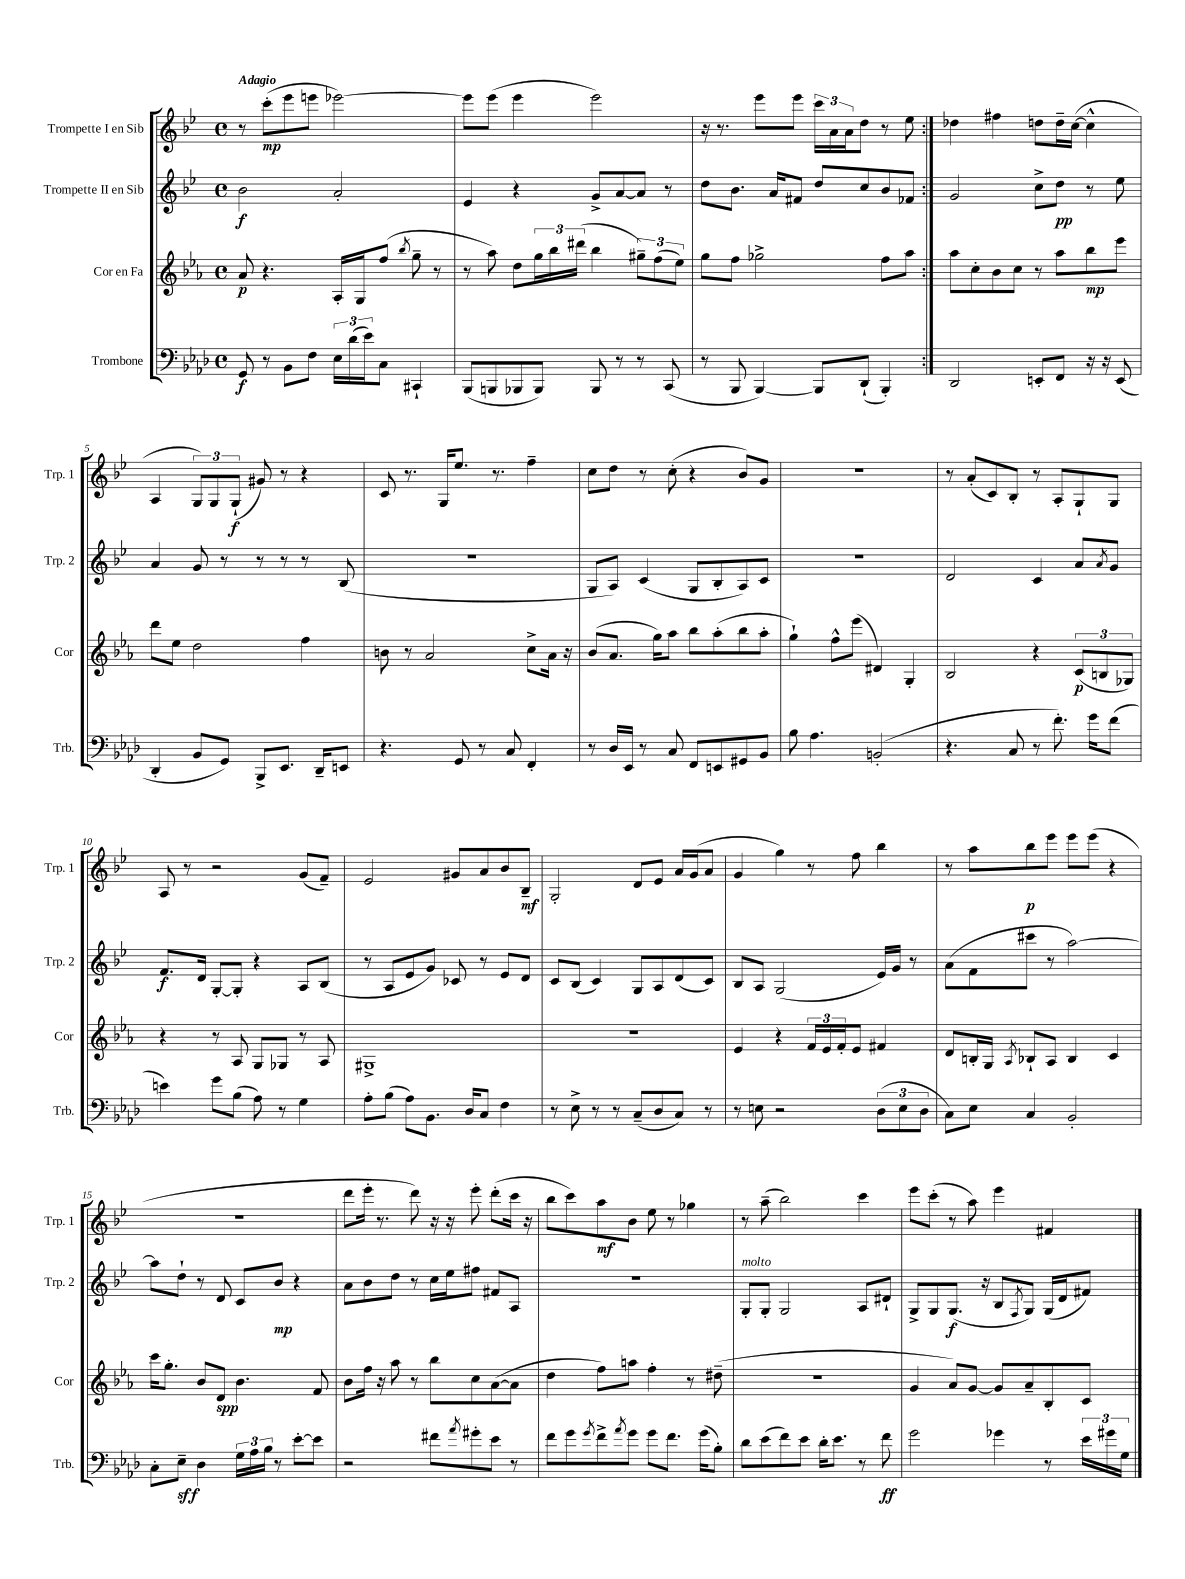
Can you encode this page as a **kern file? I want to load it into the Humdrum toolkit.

**kern	**kern	**kern	**kern
*staff4	*staff3	*staff2	*staff1
*clefF4	*clefG2	*clefG2	*clefG2
*k[b-e-a-d-]	*k[b-e-a-]	*k[b-e-]	*k[b-e-]
*M4/4	*M4/4	*M4/4	*M4/4
*met(c)	*met(c)	*met(c)	*met(c)
8GG	8a-	2b-	8r
8r	4.r	.	(8ccc'
8BB-	.	.	8eee-
8F	.	.	8eee
24E-	16A-'	2a'	[2eee-)
(24d-	.	.	.
.	16G	.	.
24e-)	.	.	.
8C	(8ff	.	.
.	8qbb-	.	.
4CC#`	8gg~	.	.
.	8r	.	.
=	=	=	=
(8BBB-	8r	4e-	8eee-]
8BBB	8aa-)	.	(8eee-
8BBB-	8dd	4r	4eee-
8BBB-)	24gg	.	.
.	24bb-	.	.
.	(24ddd#	.	.
8BBB-	4bb-	8g^	2eee-)
8r	.	[8a	.
8r	12gg#~)	8a]	.
.	(12ff	.	.
(8CC	.	8r	.
.	12ee-)	.	.
=	=	=	=
8r	8gg	8dd	16r
.	.	.	8.r
8BBB-	8ff	8.b-	.
[4BBB-)	2gg-^	.	8eee-
.	.	16a	.
.	.	8f#	8eee-
8BBB-]	.	8dd	24ccc
.	.	.	24a
.	.	.	24a
(8DD-`	.	8cc	8dd
4BBB-')	8ff	8b-	8r
.	8aa-	8f-	8ee-
=:|!	=:|!	=:|!	=:|!
2DD-	8aa-	2g	4dd-
.	8cc'	.	.
.	8b-	.	4ff#
.	8cc	.	.
8EE'	8r	8cc^	8dd
8FF	8aa-	8dd	16dd~
.	.	.	([16cc
16r	8bb-	8r	4cc^^]
16r	.	.	.
(8EE	8eee-	8ee-	.
=	=	=	=
4DD-'	8ddd	4a	4A
.	8ee-	.	.
8BB-	2dd	8g	12G)
.	.	.	12G
8GG)	.	8r	.
.	.	.	(12G`
8BBB-^	.	8r	8g#)
8.EE-	.	8r	8r
.	4ff	8r	4r
16DD-~	.	.	.
8EE	.	(8B-	.
=	=	=	=
4.r	8b	1r	8c
.	8r	.	8.r
.	2a-	.	.
.	.	.	16G
8GG	.	.	8.ee-
8r	.	.	.
.	.	.	8.r
8C	.	.	.
4FF'	8cc^	.	4ff~
.	16a-	.	.
.	16r	.	.
=	=	=	=
8r	(8b-	8G	8cc
16D-	8.a-	8A)	8dd
16EE-	.	.	.
8r	.	(4c	8r
.	16gg)	.	.
8C	8aa-	.	(8cc'
8FF	8bb-	8G	4r
8EE	(8aa-'	8B-'	.
8GG#	8bb-	8A)	8b-)
8BB-	8aa-'	8c	8g
=	=	=	=
8B-	4gg`)	1r	1r
4.A-	.	.	.
.	8ff^^	.	.
.	(8eee-	.	.
(2BB'	4d#)	.	.
.	4G'	.	.
=	=	=	=
4.r	2B-	2d	8r
.	.	.	(8a'
.	.	.	8c)
8C	.	.	8B-'
8r	4r	4c	8r
8.f')	.	.	8A'
.	(12c	8a	8G`
16g	.	.	.
.	12B	.	.
.	.	8qa	.
(8f	.	8g	8G
.	12G-)	.	.
=	=	=	=
4e)	4r	8.f	8A
.	.	.	8r
.	.	16d	.
8g	8r	[8G'	2r
(8B-	8A-	8G']	.
8A-)	8G	4r	.
8r	8G-	.	.
4G	8r	8A	(8g
.	8A-	(8B-	8f~)
=	=	=	=
8A-'	1G#^	8r	2e-
(8B-	.	8A	.
8A-)	.	8e-	.
8.BB-	.	8g)	.
.	.	8c-	8g#
16D-	.	.	.
8C	.	8r	8a
4F	.	8e-	8b-
.	.	8d	8B-~
=	=	=	=
8r	1r	8c	2G'
8E-^	.	(8B-	.
8r	.	4c)	.
8r	.	.	.
(8C~	.	8G	8d
8D-	.	8A	8e-
8C)	.	(8d	16a
.	.	.	(16g
8r	.	8c)	8a
=	=	=	=
8r	4e-	8B-	4g
8E	.	8A	.
2r	4r	(2G	4gg)
.	24f	.	8r
.	24e-	.	.
.	24f'	.	.
.	8e-	.	8ff
(12D-	4f#	16e-)	4bb-
.	.	16g	.
12E	.	.	.
.	.	8r	.
12D-	.	.	.
=	=	=	=
8C)	8d	(8a	8r
8E-	16B'	8f	8aa
.	16G	.	.
.	8qA-	.	.
4C	8B-`	8ccc#	8bb-
.	8A-	8r	8eee-
2BB-'	4B-	[2aa)	8eee-
.	.	.	(8eee-
.	4c	.	4r
=	=	=	=
8C'	16ccc	8aa]	1r
.	8.gg'	.	.
8E-~	.	8dd`	.
4D-	8b-	8r	.
.	8d	8d	.
24G	4.b-	8c	.
24A-	.	.	.
24B-	.	.	.
8r	.	8b-	.
[8e-'	.	4r	.
8e-]	8f	.	.
=	=	=	=
2r	8b-	8a	8ddd
.	16ff	8b-	16eee-'
.	16r	.	8.r
.	8aa-	8dd	.
.	8r	8r	8ddd)
8f#	8bb-	16cc	16r
.	.	16ee-	16r
8qa-	.	.	.
8g#'	8cc	8ff#	8eee-'
8e-	([8a-	8f#	(8ddd'
8r	8a-]	8A	16ccc
.	.	.	16r
=	=	=	=
8f	4dd	1r	8bb-
8g	.	.	8ccc)
8qg	.	.	.
8f^	8ff)	.	8aa
8qa-	.	.	.
8g	8aa	.	8b-
8g	4ff'	.	8ee-
8.f	.	.	8r
.	8r	.	4gg-
(16g	.	.	.
8B-')	(8dd#~	.	.
=	=	=	=
8d-	1r	8G'	8r
(8e-	.	8G'	(8aa~
8f)	.	2G	2bb-)
8e-	.	.	.
16d-'	.	.	.
8.e-	.	.	.
8r	.	8A	4ccc
8f	.	8d#`	.
=	=	=	=
2g	4g	8G^	8eee-
.	.	8G	(8ccc'
.	8a-)	(8.G	8r
.	[8g	.	8aa)
.	.	16r	.
4g-	8g]	8B-	4eee-
.	.	8qF	.
.	8a-~	8G)	.
8r	8B-'	(16G	4f#
.	.	16d	.
24e-	8c	8f#)	.
24g#	.	.	.
24G	.	.	.
==	==	==	==
*-	*-	*-	*-
